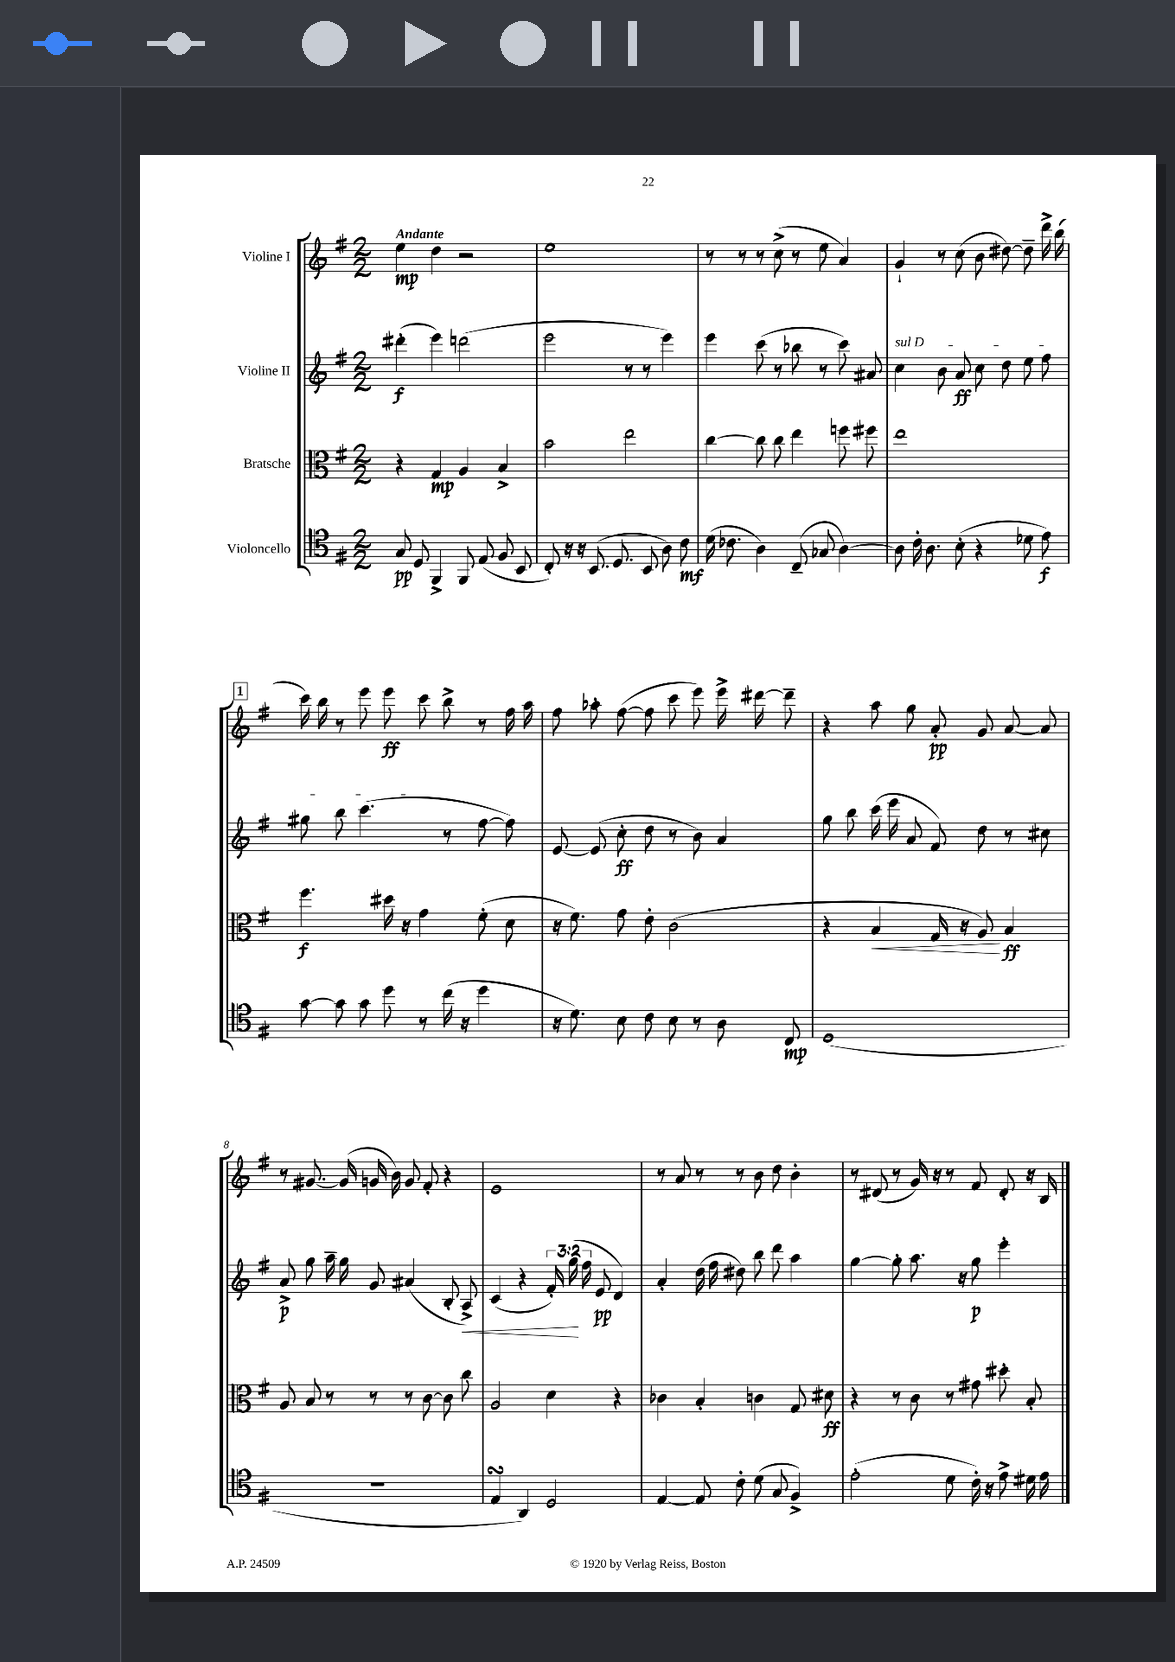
<<
\new StaffGroup <<
\new Staff = "s0" \with { instrumentName = "Violine I" } {
    \clef treble \key g \major \numericTimeSignature \time 2/2 \tempo "Andante"
    \autoBeamOff e''4\mp d''4 r2 |
    e''1 |
    r8 r8 r8 c''8->( r8 e''8 a'4) |
    g'4-! r8 c''8( b'8 dis''8~) dis''8-- d'''16-> b''16( |
    \mark \markup { \box "1" } c'''16) b''16 r8 e'''8 e'''8\ff c'''8 b''8-> r8 fis''16 a''16 |
    fis''8 aes''8-. fis''8~( fis''8 c'''8 e'''8) e'''16-> dis'''16~ dis'''8-- |
    r4 a''8 g''8 a'8-.\pp g'8 a'8~ a'8 |
    r8 gis'8.~ gis'16( g'16 b'16) g'8 fis'8-. r4 |
    e'1 |
    r8 a'8 r8 r8 b'8 d''8 b'4-. |
    r8 dis'8( r8 g'16) r16 r8 fis'8 dis'8-. r16 b16 \bar "|." |
}
\new Staff = "s1" \with { instrumentName = "Violine II" } {
    \clef treble \key g \major \numericTimeSignature \time 2/2 \override Staff.TupletNumber.text = #tuplet-number::calc-fraction-text
    \autoBeamOff dis'''4-.\f( e'''4) d'''2( |
    e'''2 r8 r8 e'''4) |
    e'''4 c'''8( r8 bes''8 r8 c'''8) ais'8 |
    \once \override TextSpanner.bound-details.left.text = \markup { \italic "sul D" } c''4\startTextSpan b'8 a'8\ff c''8 d''8 e''8 fis''8 |
    \mark \markup { \box "1" } gis''8 b''8 c'''4.\stopTextSpan( r8 fis''8~ fis''8) |
    e'8~ e'8( c''8-.\ff d''8 r8 b'8) a'4 |
    g''8 b''8 c'''16( e'''16 a'8 fis'8) d''8 r8 cis''8 |
    a'8->\p g''8 a''16-- g''16 g'8 ais'4( b8-. a8->\<) |
    c'4( r4 \tuplet 3/2 { fis'16-.) g''16\!( fis''16 } e'8\pp d'4) |
    a'4-. d''16( fis''16 dis''8) b''8 d'''8 a''4 |
    g''4~ g''8-. a''8. r16 g''8\p e'''4-. \bar "|." |
}
\new Staff = "s2" \with { instrumentName = "Bratsche" } {
    \clef alto \key g \major \numericTimeSignature \time 2/2
    \autoBeamOff r4 g4\mp a4 b4-> |
    b'2 e''2 |
    c''4~ c''8 c''8 e''4 f''8 fis''8 |
    e''1 |
    \mark \markup { \box "1" } fis''4.\f dis''16 r16 g'4 fis'8-.( d'8 |
    r16 fis'8.) g'8 e'8-. c'2( |
    r4 b4\< g16 r16 a8\!) b4\ff |
    a8 b8 r8 r8 r8 c'8~ c'8 c''8 |
    a2 d'4 r4 |
    ces'4 b4-. c'4 g8 dis'8\ff |
    r4 r8 c'8 r8 gis'8 dis''8-. b8-. \bar "|." |
}
\new Staff = "s3" \with { instrumentName = "Violoncello" } {
    \clef tenor \key g \major \numericTimeSignature \time 2/2
    \autoBeamOff g8\pp d8 fis,4-> fis,8 e8( fis8 b,8 |
    c8-.) r16 r16 b,8.( d8. b,8 a8) c'8\mf |
    d'16( ces'8. a4) c8--( ges8 a4~) |
    a8 c'16-. a8. b8-.( r4 des'8 e'8\f) |
    \mark \markup { \box "1" } g'8~ g'8 g'8 d''8 r8 c''16( r16 d''4 |
    r16 d'8.) b8 c'8 b8 r8 a8 c8\mp |
    d1( |
    r1 |
    e4\turn a,4) d2 |
    e4~ e8 c'8-. d'8( g8 fis4->) |
    e'2-.( d'8 c'16-.) r16 e'8-> dis'16 e'16 \bar "|." |
}
>>
>>
